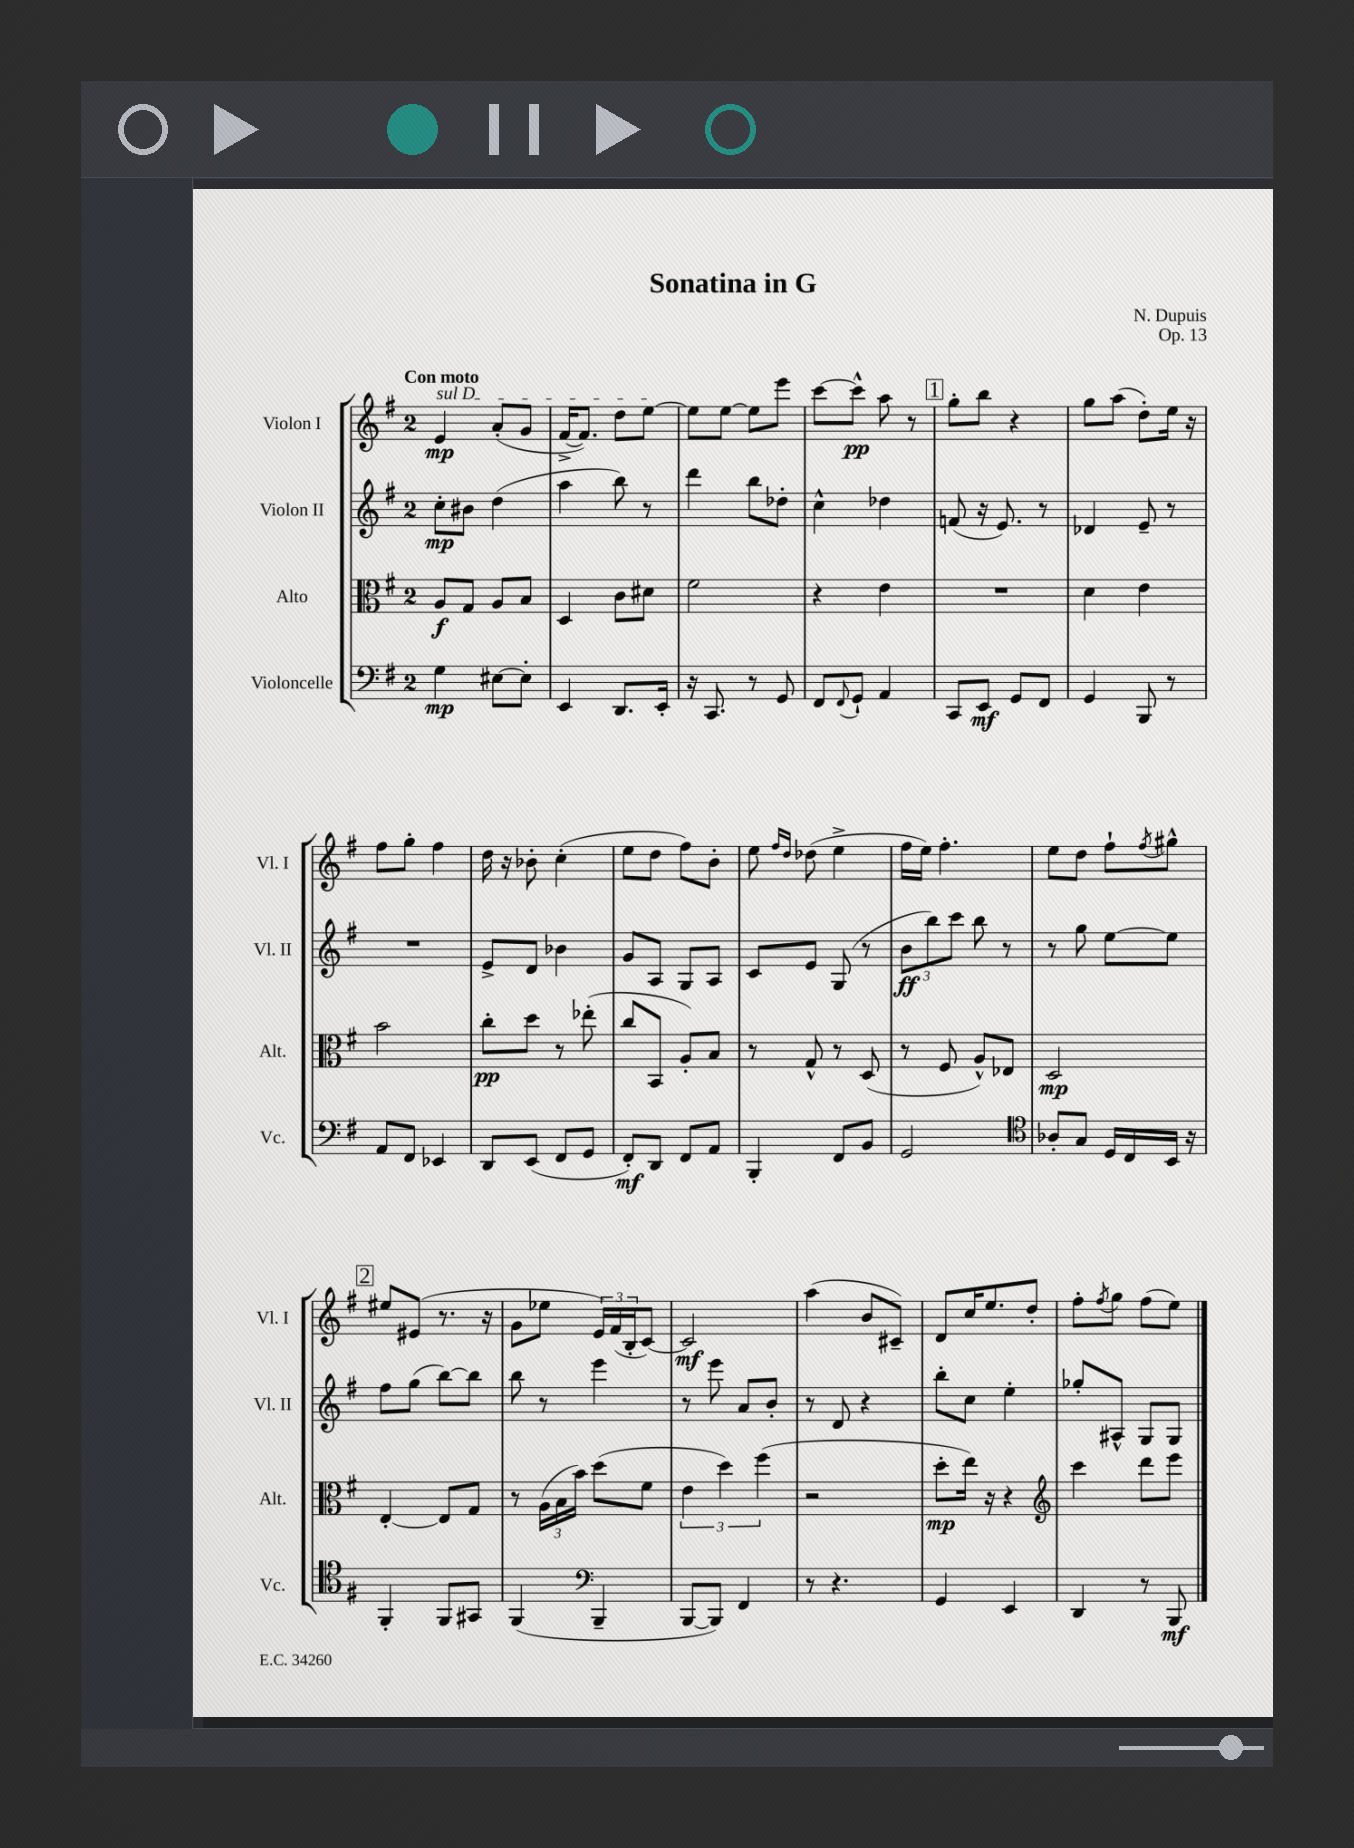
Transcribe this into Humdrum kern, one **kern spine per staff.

**kern	**kern	**kern	**kern
*staff4	*staff3	*staff2	*staff1
*clefF4	*clefC3	*clefG2	*clefG2
*k[f#]	*k[f#]	*k[f#]	*k[f#]
*M2/4	*M2/4	*M2/4	*M2/4
4G\	8A/L	8cc'\L	4e/
.	8G/J	8b#\J	.
[8E#\L	8A/L	(4dd\	(8a'/L
8E#'\]J	8B/J	.	8g/J
=	=	=	=
4EE/	4D/	4aa\	[16f#^/LK
.	.	.	8.f#/]J)
8.DD/L	8c\L	8bb\)	8dd\L
.	8d#\J	8r	[8ee\J
16EE'/Jk	.	.	.
=	=	=	=
16r	2f#\	4ddd\	8ee\]L
8.CC/	.	.	.
.	.	.	[8ee\J
8r	.	8bb\L	8ee\]L
8GG/	.	8dd-'\J	8eee\J
=	=	=	=
8FF#/L	4r	4cc^^\	[8ccc\L
8qqFF#/	.	.	.
8GG`/J	.	.	8ccc^^\]J
4AA/	4e\	4dd-\	8aa\
.	.	.	8r
=	=	=	=
8CC/L	2r	(8f/	8gg'\L
8EE/J	.	16r	8bb\J
.	.	8.e/)	.
8GG/L	.	.	4r
8FF#/J	.	8r	.
=	=	=	=
4GG/	4d\	4d-/	8gg\L
.	.	.	(8aa\J
8BBB/	4e\	8e~/	8dd'\L)
8r	.	8r	16ee\Jk
.	.	.	16r
=	=	=	=
8AA/L	2b\	2r	8ff#\L
8FF#/J	.	.	8gg'\J
4EE-/	.	.	4ff#\
=	=	=	=
8DD/L	8cc'\L	8e^/L	16dd\
.	.	.	16r
(8EE/J	8dd\J	8d/J	8b-'\
8FF#/L	8r	4b-\	(4cc'\
8GG/J	(8ee-'\	.	.
=	=	=	=
8FF#'/L)	8cc/L	8g/L	8ee\L
8DD/J	8BB/J	8A/J	8dd\J
8FF#/L	8A'/L)	8G/L	8ff#\L)
8AA/J	8B/J	8A/J	8b'\J
=	=	=	=
4BBB'/	8r	8c/L	8ee\
.	.	.	16qqff#/LL
.	.	.	16qqdd/JJ
.	8G^^/	8e/J	(8dd-\
8FF#/L	8r	(8G/	4ee^\
8BB/J	(8D/	8r	.
=	=	=	=
2GG/	8r	12b\L	16ff#\LL
.	.	.	16ee\JJ)
.	.	12bb\)	.
.	8F#/	.	4.ff#'\
.	.	12ccc\J	.
.	8A^^/L)	8bb\	.
.	8E-/J	8r	.
=	=	=	=
*clefC4	*	*	*
8A-'/L	2D/	8r	8ee\L
8G/J	.	8gg\	8dd\J
16D/LL	.	[8ee\L	8ff#`\L
16C/	.	.	.
.	.	.	8qff#/
16BB/JJ	.	8ee\]J	8gg#^^\J
16r	.	.	.
=	=	=	=
4FF#'/	[4E'/	8ff#\L	8ee#/L
.	.	(8gg\J	(8e#/J
8FF#/L	8E/]L	[8bb\L)	8.r
8GG#/J	8G/J	8bb\]J	.
.	.	.	16r
=	=	=	=
(4FF#/	8r	8bb\	8g\L
.	(24A\LL	8r	8ee-\J
.	24B\	.	.
.	24b\JJ)	.	.
*clefF4	*	*	*
4BBB~/	(8dd\L	4eee\	24e/LL)
.	.	.	(24f#/
.	.	.	24B'/J
.	8f#\J	.	[8c/J)
=	=	=	=
[8BBB/L	6e\	8r	2c/]
8BBB/]J)	.	8eee\	.
.	6dd\)	.	.
4FF#/	.	8a/L	.
.	(6ff#\	.	.
.	.	8b'/J	.
=	=	=	=
8r	2r	8r	(4aa\
4.r	.	8d/	.
.	.	4r	8b/L
.	.	.	8c#~/J)
=	=	=	=
4GG/	8dd'\L	8bb'\L	8d/L
.	16ee\Jk)	8cc\J	16cc/K
.	16r	.	8.ee/
4EE/	4r	4ee'\	.
.	.	.	8dd'/J
=	=	=	=
*	*clefG2	*	*
4DD/	4ccc\	8gg-'/L	8ff#'\L
.	.	.	8qff#/
.	.	8A#^^/J	8gg\J
8r	8ddd\L	8G/L	(8ff#\L
8BBB/	8eee\J	8G/J	8ee\J)
==	==	==	==
*-	*-	*-	*-
